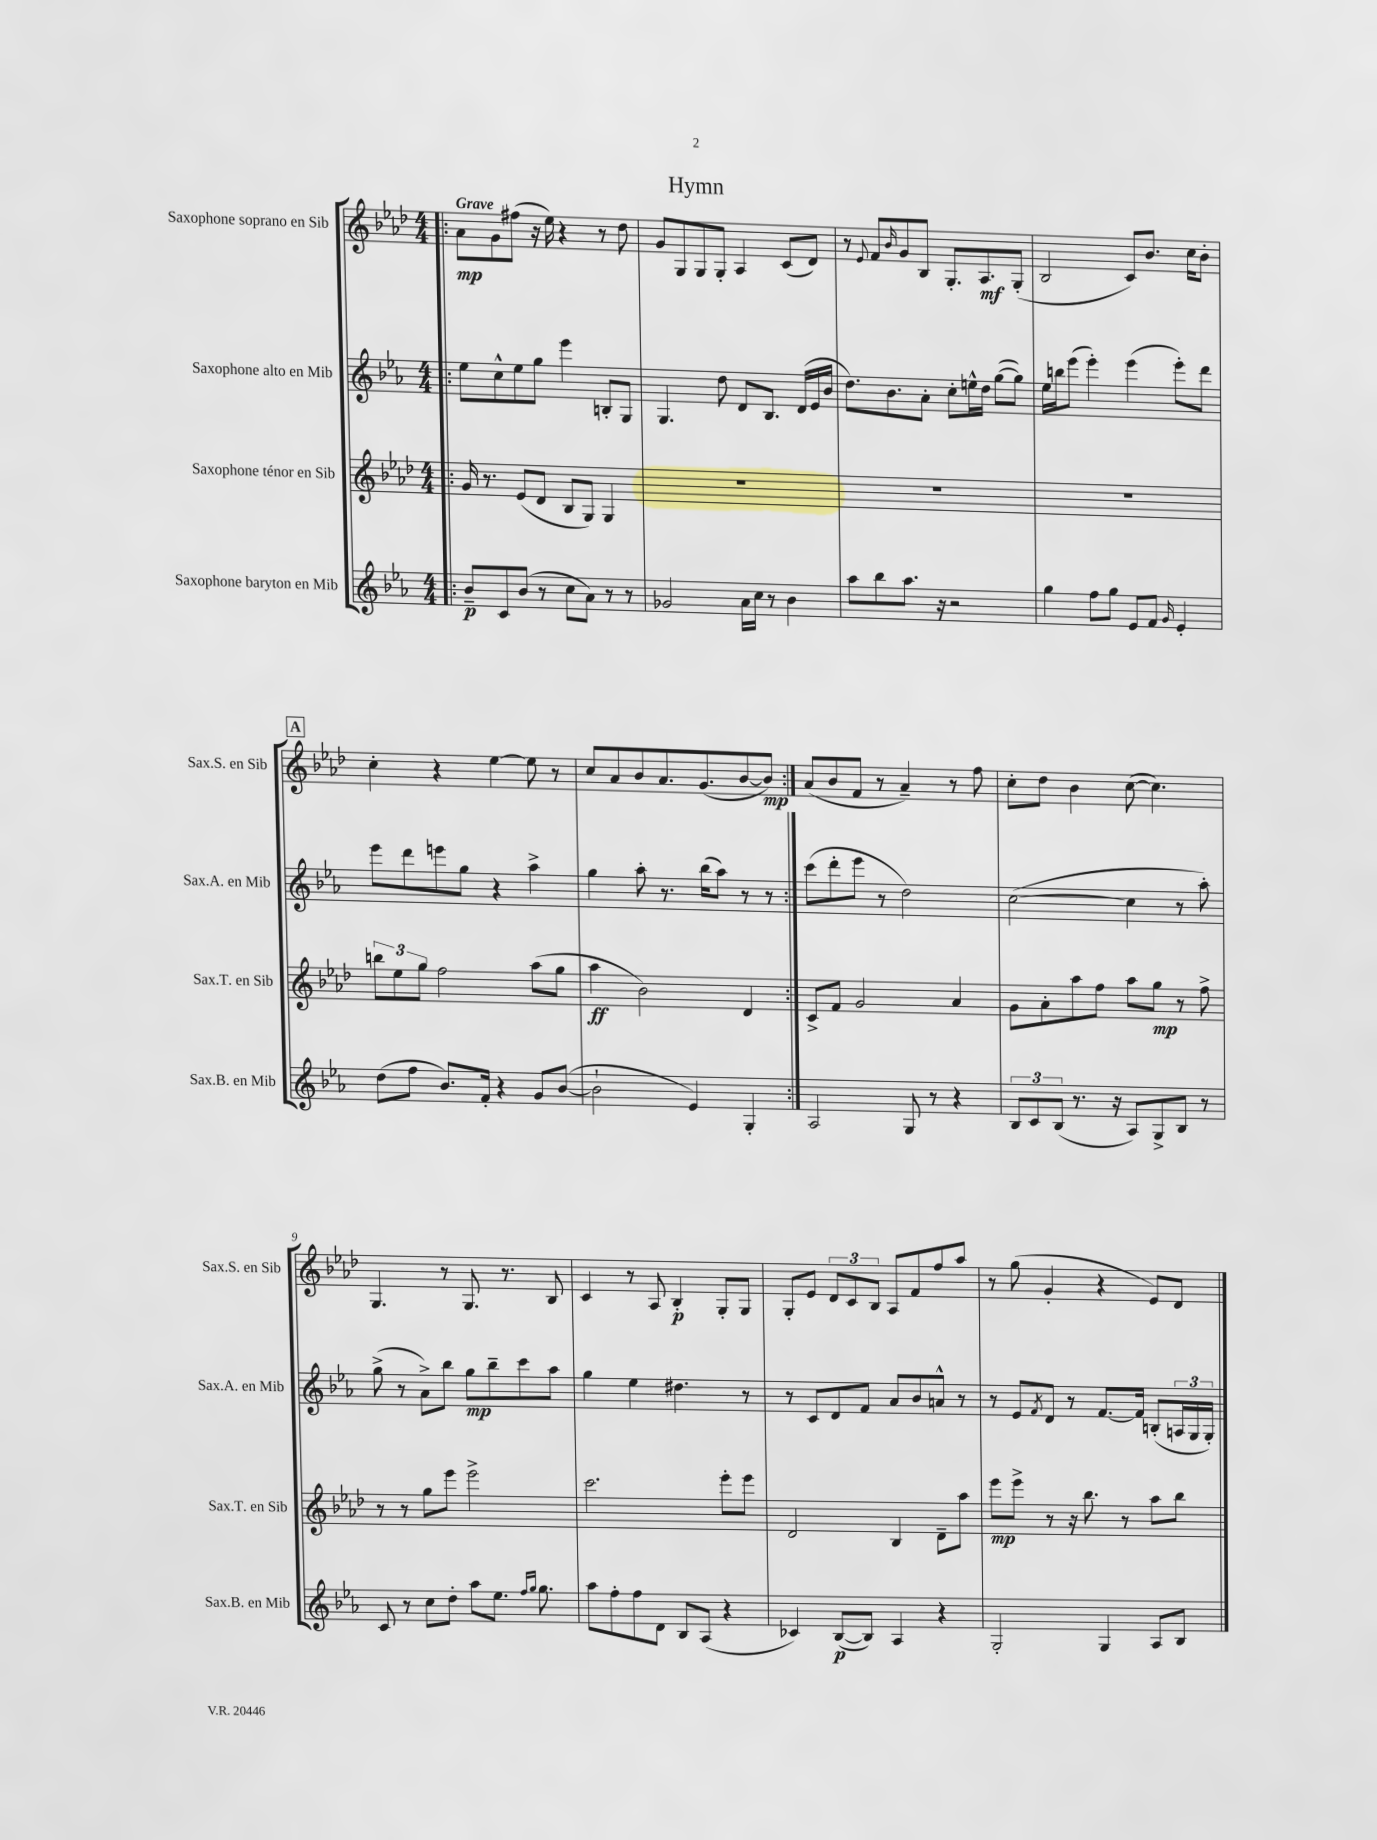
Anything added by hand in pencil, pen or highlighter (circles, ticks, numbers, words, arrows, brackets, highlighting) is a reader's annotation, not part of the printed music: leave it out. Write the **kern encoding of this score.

**kern	**kern	**kern	**kern
*staff4	*staff3	*staff2	*staff1
*clefG2	*clefG2	*clefG2	*clefG2
*k[b-e-a-]	*k[b-e-a-d-]	*k[b-e-a-]	*k[b-e-a-d-]
*M4/4	*M4/4	*M4/4	*M4/4
=!|:	=!|:	=!|:	=!|:
8b-~/L	16g/	8ee-\L	8a-\L
.	8.r	.	.
8c/	.	8cc^^\	8g\
(8b-/J	(8e-/L	8ee-\	(8ff#\J
8r	8d-/J	8gg\J	16r
.	.	.	16ee-\)
8cc\L	8B-/L	4eee-\	4r
8a-\J)	8G/J)	.	.
8r	4G/	8B'/L	8r
8r	.	8G/J	8dd-\
=	=	=	=
2g-/	1r	4.G/	8g/L
.	.	.	8G/
.	.	.	8G/
.	.	8dd\	8G'/J
16a-\LL	.	8d/L	4A-/
16cc\JJ	.	.	.
8r	.	8.B-/J	.
4b-\	.	.	(8c/L
.	.	(16d/LL	.
.	.	16e-/	8d-/J)
.	.	16b-/JJ	.
=	=	=	=
8aa-\L	1r	8.dd\L)	8r
.	.	.	8qqe-/
8bb-\	.	.	8f/L
.	.	8.b-\	.
.	.	.	16qqb-/
8.aa-\J	.	.	8g/
.	.	8a-'\J	8B-/J
16r	.	.	.
2r	.	8cc'\L	8.G'/L
.	.	16ee^^\L	.
.	.	16dd\JJ	8.A-/
.	.	([8gg\L	.
.	.	8gg\]J)	(8G'/J
=	=	=	=
4gg\	1r	16ee-\LL	2B-/
.	.	16bb\J	.
.	.	(8eee-\J	.
8ff\L	.	4eee-'\)	.
8gg\J	.	.	.
8e-/L	.	(4eee-\	8c/L)
8f/J	.	.	8.b-/J
16qqg/	.	.	.
4e-'/	.	8eee-'\L)	.
.	.	.	16cc\LK
.	.	8ddd\J	8b-'\J
=	=	=	=
(8dd\L	12bb\L	8eee-\L	4cc'\
.	12ee-\	.	.
8ff\J	.	8ddd\	.
.	12gg\J	.	.
8.b-/L)	2ff\	8eee\	4r
.	.	8gg\J	.
16f'/Jk	.	.	.
4r	.	4r	[4ee-\
8g/L	(8aa-\L	4aa-^\	8ee-\]
([8b-/J	8gg\J	.	8r
=	=	=	=
2b-`\]	4aa-\	4gg\	8cc/L
.	.	.	8a-/
.	2b-\)	8aa-'\	8b-/
.	.	8.r	8.a-/
4e-/)	.	.	.
.	.	(16bb-\LK	(8.g/
.	.	8aa-\J)	.
4G'/	4d-/	8r	[8b-/
.	.	8r	8b-/]J)
=:|!	=:|!	=:|!	=:|!
2A-/	8c^/L	(8ccc\L	(8a-/L
.	8f/J	8ddd'\	8b-/
.	2g/	8eee-\J	8f/J
.	.	8r	8r
8G/	.	2dd\)	4a-~/)
8r	.	.	.
4r	4a-/	.	8r
.	.	.	8ff\
=	=	=	=
12B-/L	8g\L	([2cc\	8cc'\L
12c/	.	.	.
.	8a-'\	.	8dd-\J
(12B-/J	.	.	.
8.r	8aa-\	.	4b-\
.	8ff\J	.	.
16r	.	.	.
8A-/L)	8aa-\L	4cc\]	([8cc\
8G^/	8gg\J	.	4.cc\])
8B-/J	8r	8r	.
8r	8ff^\	8aa-'\)	.
=	=	=	=
8c/	8r	(8gg^\	4.G/
8r	8r	8r	.
8cc\L	8gg\L	8a-^\L)	.
8dd'\J	8eee-\J	8bb-\J	8r
8aa-\L	2eee-^\	8gg\L	8.G/
8.ee-\J	.	8bb-~\	.
.	.	.	8.r
.	.	8ccc\	.
16qqff/LL	.	.	.
16qqgg/JJ	.	.	.
8.gg\	.	.	.
.	.	8aa-\J	8B-/
=	=	=	=
8aa-\L	2.ccc\	4gg\	4c/
8ff'\	.	.	.
8ff\	.	4ee-\	8r
8d\J	.	.	8A-/
8B-/L	.	4.dd#\	4B-'/
(8A-/J	.	.	.
4r	8eee-'\L	.	8G'/L
.	8eee-\J	8r	8G/J
=	=	=	=
4c-/)	2d-/	8r	8G'/L
.	.	8c/L	8e-/J
([8B-/L	.	8d/	12d-/L
.	.	.	12c/
8B-/]J)	.	8f/J	.
.	.	.	12B-/J
4A-/	4B-/	8a-/L	8A-/L
.	.	8b-/	8f/
4r	8d-~\L	8a^^/J	8ff/
.	8aa-\J	8r	8aa-/J
=	=	=	=
2G'/	8eee-\L	8r	8r
.	8eee-^\J	8e-/L	(8gg\
.	.	8qf/	.
.	8r	8d/J	4g'/
.	16r	8r	.
.	8.bb-\	.	.
4G/	.	[8.f/L	4r
.	8r	.	.
.	.	16f/]Jk	.
8A-/L	8aa-\L	(8B'/L	8e-/L)
8B-/J	8bb-\J	24A/L	8d-/J
.	.	24G/	.
.	.	24G'/JJ)	.
==	==	==	==
*-	*-	*-	*-
